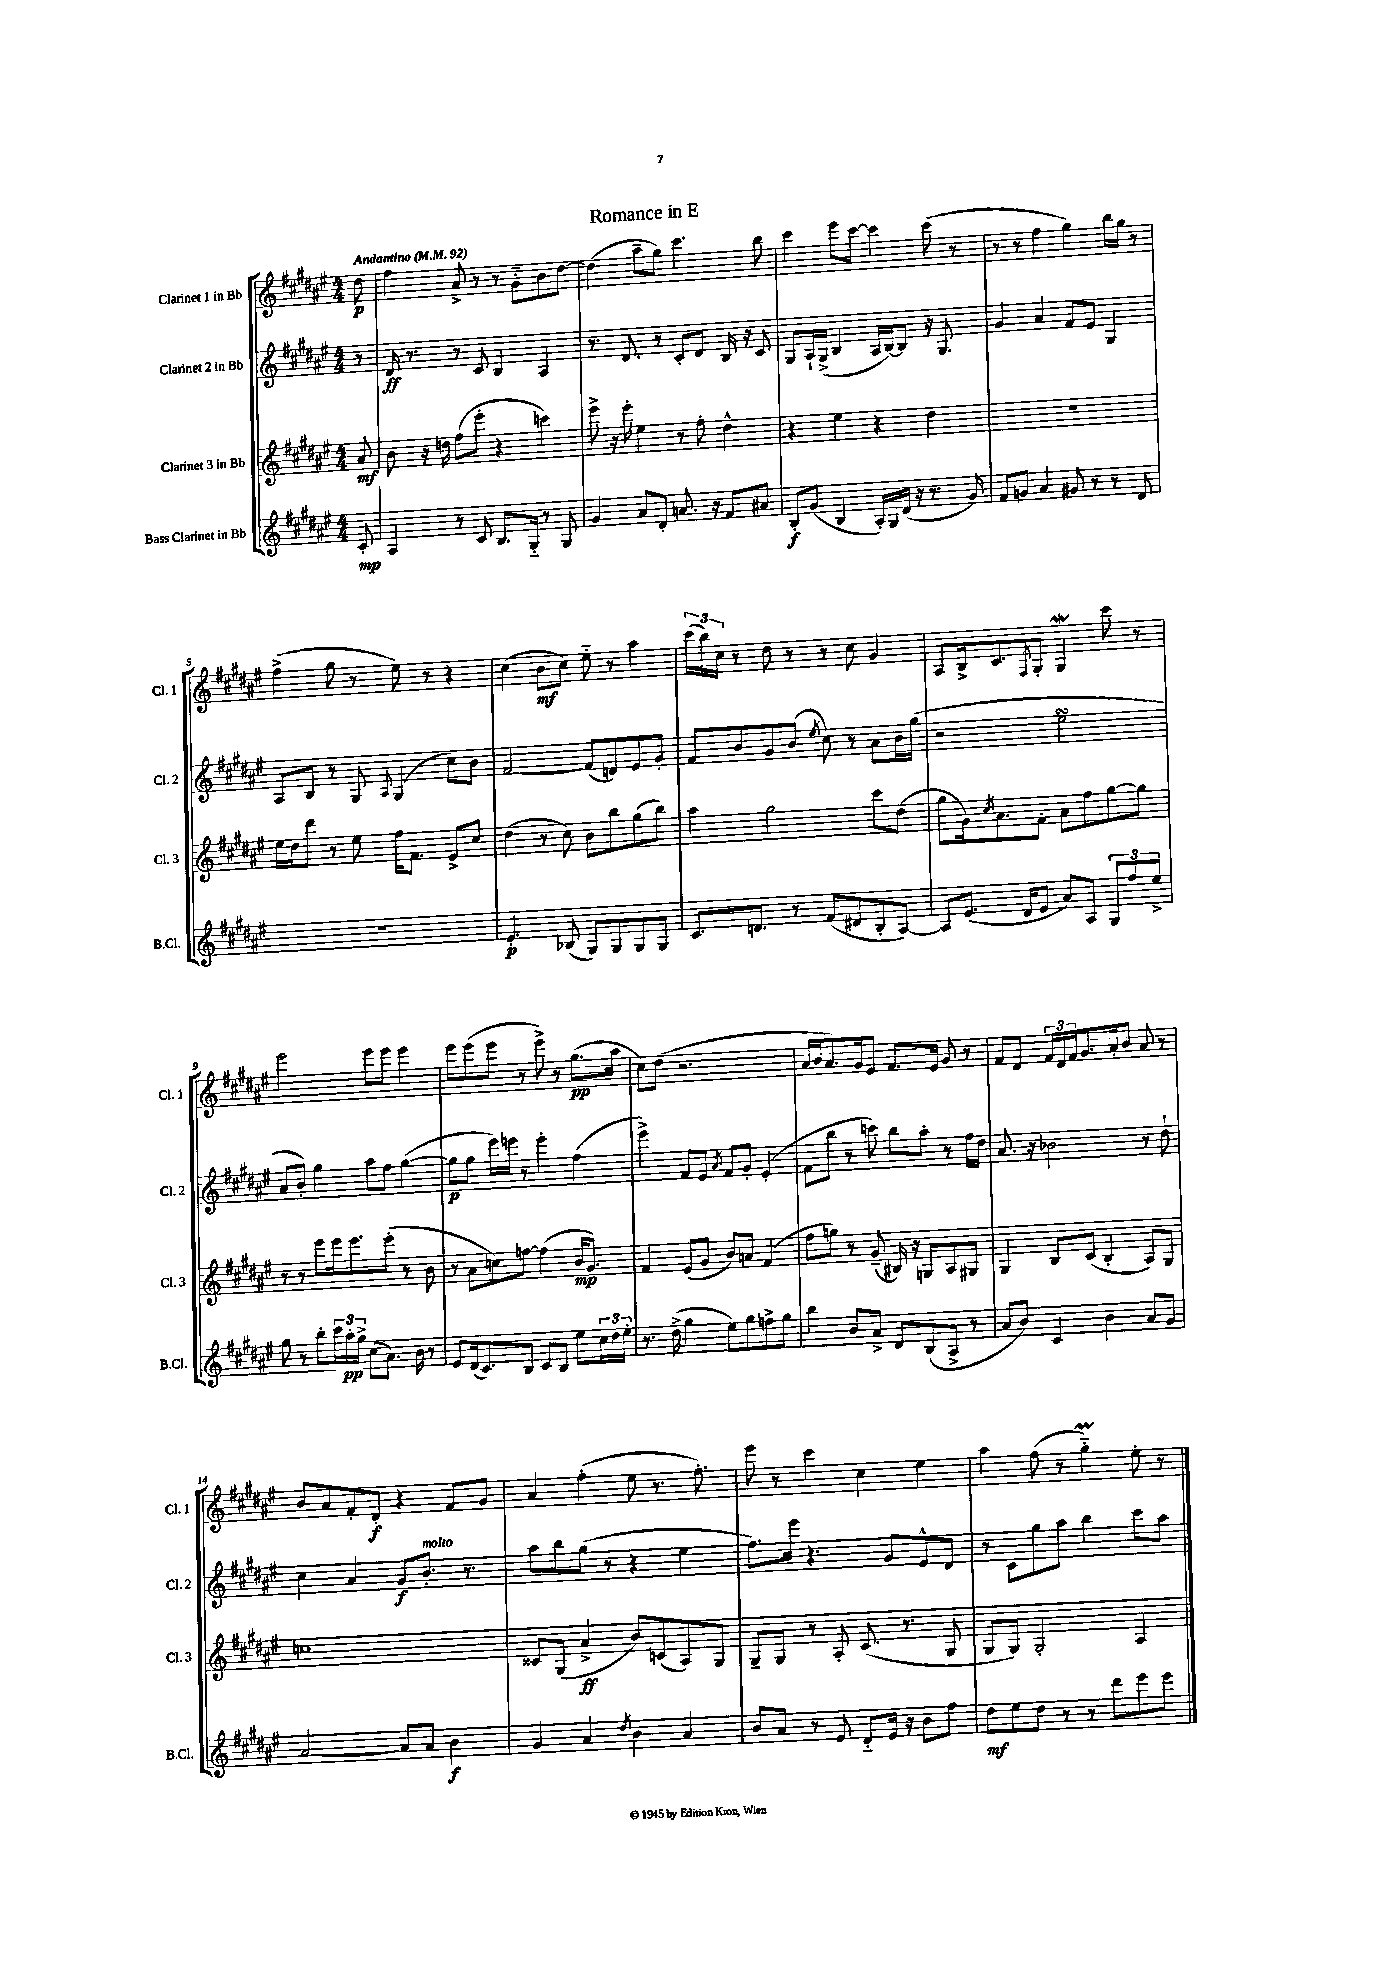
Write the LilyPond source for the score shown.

\header { title = "Romance in E" }
<<
\new StaffGroup <<
\new Staff = "s0" \with { instrumentName = "Clarinet 1 in Bb" shortInstrumentName = "Cl. 1" } {
    \clef treble \key fis \major \numericTimeSignature \time 4/4 \partial 8 \tempo "Andantino" 4 = 92
    dis''8\p |
    fis''4 ais'8-> r8 r8 gis'8-_ b'8 dis''8~ |
    dis''4( ais''8-- gis''8) cis'''4. b''8 |
    cis'''4 eis'''8 cis'''8~ cis'''4 cis'''8( r8 |
    r8 r8 fis''4 gis''4) b''16 gis''16 r8 |
    fis''4->( gis''8 r8 eis''8) r8 r4 |
    cis''4( b'8\mf cis''8) eis''8-_ r8 ais''4 |
    \tuplet 3/2 { cis'''16( b''16) cis''16 } r8 dis''8 r8 r8 cis''8 gis'4 |
    ais8 b16-> cis'8. \acciaccatura { fis8 } gis8-. gis4\mordent cis'''8 r8 |
    eis'''2 eis'''8 eis'''8 eis'''4 |
    eis'''8 eis'''8( eis'''8 r8 eis'''8->) r8 gis''8.\pp( ais''16 |
    cis''8) dis''8( r2. |
    ais'16 b'16 ais'8.) gis'16 eis'8 fis'8. eis'16 gis'8 r8 |
    fis'8 dis'8 \tuplet 3/2 { fis'16 dis'16 fis'16 } gis'8. ais'16-. b'8 ais'8 r8 |
    b'8 ais'8 fis'8-. dis'8-.\f r4 fis'8 gis'8 |
    ais'4 fis''4-.( eis''8 r8. fis''8.-.) |
    eis'''8 r8 cis'''4 cis''4 eis''4 |
    ais''4 fis''8( r8 gis''4-_\prall) eis''8-. r8 \bar "|." |
}
\new Staff = "s1" \with { instrumentName = "Clarinet 2 in Bb" shortInstrumentName = "Cl. 2" } {
    \clef treble \key fis \major \numericTimeSignature \time 4/4 \partial 8
    r8 |
    dis'16\ff r8. r8 cis'8 b4 ais4 |
    r8. dis'8. r8 cis'8-. dis'8 b16 r16 cis'8 |
    gis8 ais16-! gis16->( b4 ais16 b16~) b8 r16 gis8. |
    gis'4 ais'4 fis'8 eis'8 gis4 |
    ais8 b8 r8 gis8 \appoggiatura { ais8 } gis4( cis''8) b'8 |
    fis'2~ fis'8( d'8) eis'8 gis'8-. |
    fis'8 b'8 gis'8 b'8( \acciaccatura { eis''8 } cis''8) r8 ais'8 b'16 gis''16( |
    r2 eis''2\turn |
    ais'8 b'8-.) gis''4 ais''8 fis''8 gis''4~( |
    gis''8\p gis''8 eis'''16) e'''16 r8 e'''4-. fis''4( |
    eis'''4->) fis'8 eis'8 \acciaccatura { ais'8 } fis'8 gis'8-. eis'4-.( |
    fis'8 b''8 r8 c'''8) b''8 ais''8-. r8 fis''16 dis''16 |
    ais'8. r16 bes'2 r8 dis''8-! |
    cis''4 ais'4 gis'8\f b'8.-.^\markup { \italic "molto" } r8. |
    ais''8 b''8 gis''8( r8 r4 eis''4 |
    fis''8.) eis'''16 r4. gis'8 eis'8-^ dis'8 |
    r8 cis'8 gis''8 ais''8 b''4 cis'''8 ais''8 \bar "|." |
}
\new Staff = "s2" \with { instrumentName = "Clarinet 3 in Bb" shortInstrumentName = "Cl. 3" } {
    \clef treble \key fis \major \numericTimeSignature \time 4/4 \partial 8
    ais'8\mf |
    b'8 r16 d''16 fis''8( eis'''8-. r4 c'''4) |
    eis'''8-> r16 eis'''16-. eis''4 r8 fis''8-. dis''4-^ |
    r4 eis''4 r4 dis''4 |
    R1 |
    eis''16 dis''16 dis'''8 r8 eis''8 fis''16 fis'8. eis'8-> cis''8 |
    dis''4( r8 cis''8) b'8 b''8 gis''8( b''8) |
    ais''4 gis''2 cis'''8 dis''8( |
    gis''8 gis'16) \acciaccatura { cis''8 } ais'8. fis'8-. ais'8 fis''8 gis''8~ gis''8 |
    r8 r8 eis'''8 eis'''16 eis'''8. eis'''8-.( r8 b'8 |
    r8 ais'8 c''8) f''8~ f''4( b'16\mp gis'8.) |
    fis'4 eis'8( gis'8 b'8) a'8 fis'4( |
    fis''8 g''8) r8 gis'8--( bis16) r16 g8 ais8 gis8 |
    gis4 b8 cis'8( b4-. ais8) gis8 |
    c''1 |
    cisis'8 gis8( ais'4->\ff b'8) c'8( ais8) gis8 |
    gis8-- gis8 r8 ais8-. cis'8.( r8. gis8 |
    gis8 gis8) gis2-. ais4 \bar "|." |
}
\new Staff = "s3" \with { instrumentName = "Bass Clarinet in Bb" shortInstrumentName = "B.Cl." } {
    \clef treble \key fis \major \numericTimeSignature \time 4/4 \partial 8
    cis'8-.\mp |
    ais4 r8 cis'8 b8. gis16-_ r8 gis8 |
    gis'4 ais'8 dis'8-. a'8. r16 fis'8 ais'8 |
    b8-.\f gis'8( b4 ais16-.) gis16 dis'16( r16 r8. gis'16) |
    fis'8 g'8 ais'4 gis'8 r8 r8 dis'8 |
    r1 |
    eis'4.-.\p bes8( gis8) gis8 gis8 gis8 |
    cis'8. d'8. r8 fis'8( dis'8 b8-. ais8~) |
    ais8 eis'8.( dis'16 eis'8 ais'8) ais8 \tuplet 3/2 { gis8 fis''8 eis''8-> } |
    gis''8 r8 b''8-. \tuplet 3/2 { cis'''16 ais''16-.\pp gis''16-> } cis''8( ais'8.) b'16 r8 |
    eis'8 dis'16( cis'8.) b8 cis'8 b8 eis''8 \tuplet 3/2 { cis''16 dis''16 eis''16-. } |
    r8. dis''16->( gis''4 eis''8) gis''8 f''8-> gis''8 |
    b''4 b'8 ais'8-> dis'8 b8( ais8-> r8 |
    ais'8 b'8) cis'4 b'4 ais'8 gis'8 |
    ais'2~ ais'8 ais'8 b'4\f |
    gis'4 ais'4 \acciaccatura { dis''8 } b'4 ais'4 |
    b'8 ais'8 r8 eis'8 dis'8-_ eis'16 r16 b'8 fis''8 |
    dis''8\mf eis''8 dis''8 r8 r8 dis'''8 eis'''8 eis'''8 \bar "|." |
}
>>
>>
